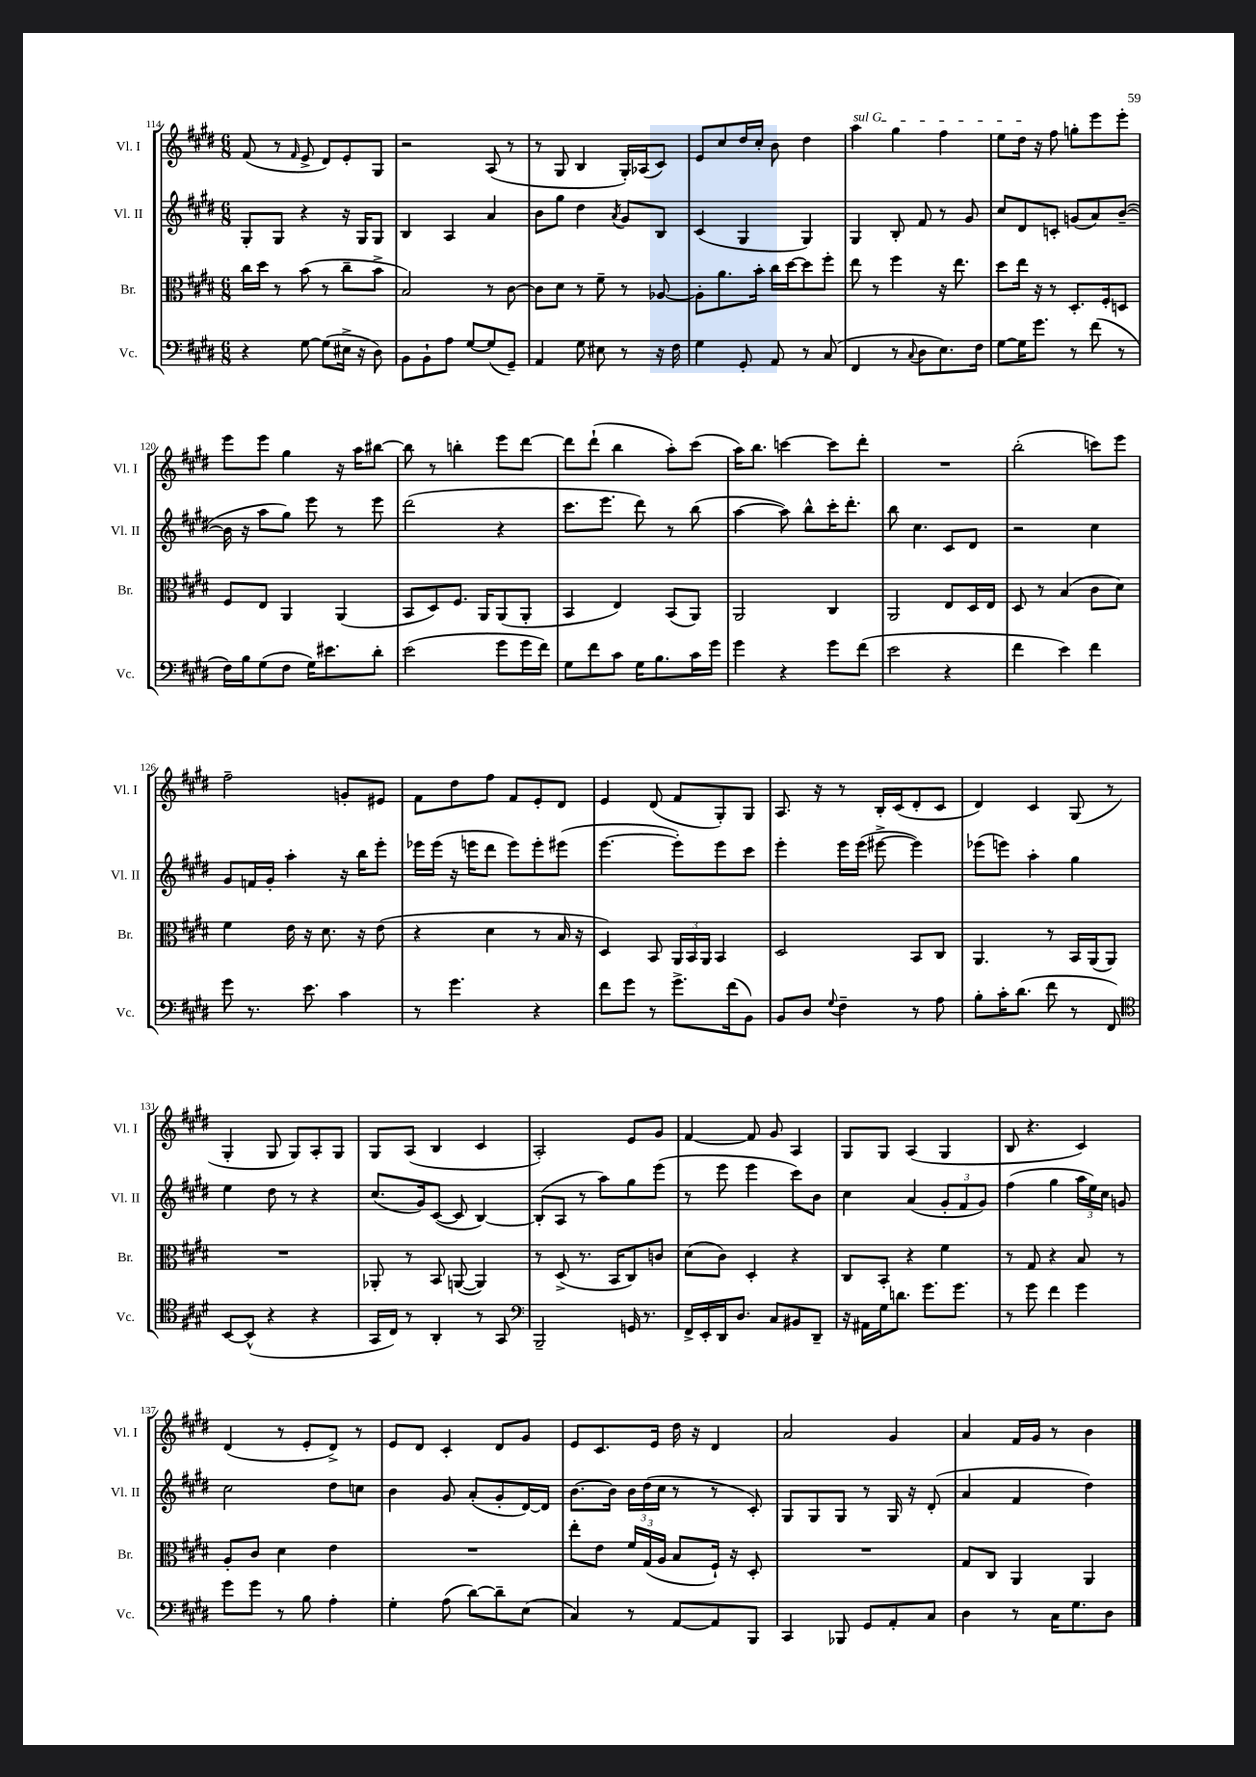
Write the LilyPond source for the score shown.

<<
\new StaffGroup <<
\new Staff = "s0" \with { instrumentName = "Vl. I" shortInstrumentName = "Vl. I" } {
    \clef treble \key e \major \numericTimeSignature \time 6/8
    \autoBeamOff fis'8( r8 \grace { fis'16 } e'8-> dis'8[) e'8-. gis8] |
    r2 a8( r8 |
    r8 gis8 b4 gis16[-.) aes16( cis'8]) |
    e'8[ cis''8 dis''16 cis''16]-. b'8 dis''4 |
    \once \override TextSpanner.bound-details.left.text = \markup { \italic "sul G" } a''4\startTextSpan gis''4 fis''4 |
    e''8[ dis''16]\stopTextSpan r16 fis''8 g''8[-. e'''8 e'''8]-. |
    e'''8[ e'''8] gis''4 r16 a''16[ bis''8]~ |
    bis''8 r8 b''4-. e'''8[ dis'''8]~ |
    dis'''8[ dis'''8]-!( b''4 a''8[-.) cis'''8]( |
    a''16[) b''8.] c'''4~ c'''8[ dis'''8]-. |
    R2. |
    b''2-.( c'''8[) e'''8] |
    fis''2-- g'8[-. eis'8] |
    fis'8[ dis''8 fis''8] fis'8[ e'8-. dis'8] |
    e'4 dis'8( fis'8[ gis8-.) gis8] |
    a8. r16 r8 b16[-. cis'16( dis'8-. cis'8] |
    dis'4) cis'4 gis8( r8 |
    gis4-. gis8 gis8[) a8-. gis8] |
    gis8[ a8]( b4 cis'4 |
    a2-.) e'8[ gis'8] |
    fis'4~ fis'8 gis'8 a4 |
    gis8[ gis8] a4( gis4 |
    b8 r4. cis'4) |
    dis'4( r8 e'8[-. dis'8]->) r8 |
    e'8[ dis'8] cis'4-. dis'8[ gis'8] |
    e'8[ cis'8. e'16] dis''16 r16 dis'4 |
    a'2 gis'4 |
    a'4 fis'16[ gis'16] r8 b'4 \bar "|." |
}
\new Staff = "s1" \with { instrumentName = "Vl. II" shortInstrumentName = "Vl. II" } {
    \clef treble \key e \major \numericTimeSignature \time 6/8
    \autoBeamOff gis8[-. gis8] r4 r16 gis16[ gis8] |
    b4 a4 a'4 |
    b'8[ gis''8] dis''4 \acciaccatura { a'8 } gis'8[ b8] |
    cis'4( gis4 gis4) |
    gis4 b8-. fis'8 r8 gis'8 |
    cis''8[ dis'8 c'8]-. g'8[( a'8) b'8]~--( |
    b'16 r16 a''8[ gis''8]) e'''8 r8 e'''8 |
    dis'''2( r4 |
    cis'''8.[ e'''8.] dis'''8) r8 b''8( |
    a''4~ a''8) b''8[-^ cis'''16-. dis'''8.]-. |
    b''8 cis''4. cis'8[ dis'8] |
    r2 cis''4 |
    gis'8[ f'16 gis'16]-. a''4-. r16 b''16[ e'''8]-. |
    ees'''16[ ees'''16]( r16 e'''16[ dis'''8] e'''8[) e'''8-. eis'''8]( |
    e'''4.~ e'''8[-.) e'''8 cis'''8] |
    e'''4-. e'''16[ e'''16]( eis'''8~-> eis'''4) |
    ees'''8[( e'''8]) a''4-. gis''4 |
    e''4 dis''8 r8 r4 |
    cis''8.[( gis'16) cis'8]~( cis'8 b4~) |
    b8[-.( a8] r8 a''8[) gis''8 e'''8]( |
    r8 e'''8 e'''4 cis'''8[) b'8] |
    cis''4 a'4( \tuplet 3/2 { gis'8[-. fis'8 gis'8]) } |
    fis''4( gis''4 \tuplet 3/2 { a''16[ e''16) cis''16] } g'8 |
    cis''2 dis''8[ c''8] |
    b'4 gis'8 a'8[-.( gis'8-. dis'16~) dis'16] |
    b'8.[~ b'16] \tuplet 3/2 { b'16[ dis''16( cis''16] } r8 r8 cis'8-.) |
    gis8[ gis8 gis8] r8 gis16 r16 dis'8-.( |
    a'4 fis'4 dis''4) \bar "|." |
}
\new Staff = "s2" \with { instrumentName = "Br." shortInstrumentName = "Br." } {
    \clef alto \key e \major \numericTimeSignature \time 6/8
    \autoBeamOff cis''16[ dis''16] r8 b'8( r8 cis''8[-- b'8]-> |
    b2) r8 cis'8~ |
    cis'8[ dis'8] r8 fis'8-- r8 aes8~ |
    aes8[-. a'8. b'16]-. cis''16[ dis''16~ dis''8 fis''8]-. |
    e''8 r8 fis''4 r16 e''8. |
    dis''8[ e''16] r16 r8 dis8.[-. fis16-. d8] |
    fis8[ e8] a,4 a,4( |
    b,8[ dis8) fis8.] a,16[ a,8( a,8]-. |
    b,4 e4) b,8[( a,8]) |
    a,2 cis4 |
    a,2 e8[ dis16 e16] |
    dis8 r8 b4( cis'8[ dis'8]) |
    fis'4 e'16 r16 dis'8. r16 e'8( |
    r4 dis'4 r8 b16 r16 |
    dis4) b,8 \tuplet 3/2 { a,16[ b,16 a,16] } b,4 |
    dis2 b,8[ cis8] |
    a,4. r8 b,16[ a,16( a,8]) |
    R2. |
    aes,8-. r8 b,8 a,8~( a,4) |
    r8 dis8->( r8. b,16[ cis8) c'8] |
    dis'8[( cis'8]) dis4-. r4 |
    cis8[ b,8]-. r4 fis'4 |
    r8 gis8 r4 b8 r8 |
    a8[-. cis'8] dis'4 e'4 |
    R2. |
    e''8[-. e'8] \tuplet 3/2 { fis'16[ gis16( a16] } b8[ fis16]-!) r16 dis8-. |
    R2. |
    gis8[ cis8] a,4 a,4 \bar "|." |
}
\new Staff = "s3" \with { instrumentName = "Vc." shortInstrumentName = "Vc." } {
    \clef bass \key e \major \numericTimeSignature \time 6/8
    \autoBeamOff r4 gis8~ gis8[( eis16]-> r16 dis8) |
    b,8[ b,8-! a8] gis8[~ gis8( gis,8]--) |
    a,4 gis8 eis8 r8 r16 fis16 |
    gis4 gis,8-. a,8 r8 cis8( |
    fis,4 r8 \appoggiatura { cis8 } dis8[ e8.) fis16] |
    gis8[~ gis16 gis'8.] r8 fis'8( r8 |
    fis16[) b16 gis8( fis8] gis16[) eis'8. dis'8]-. |
    e'2( gis'8[ gis'16 fis'16]) |
    gis8[ fis'8 cis'8] gis16[ b8. cis'16 gis'16] |
    gis'4 r4 gis'8[ fis'8]( |
    e'2 r4 |
    fis'4 e'4) fis'4 |
    gis'8 r8. e'8. cis'4 |
    r8 gis'4. r4 |
    fis'8[ gis'8] r8 gis'8.[-> fis'16( b,8]) |
    b,8[ dis8] \appoggiatura { gis8 } fis4-- r8 a8 |
    b8[-. cis'16-. dis'8.]( fis'8 r8 fis,8) |
    \clef tenor b,8[~ b,8]-^( r4 r4 |
    gis,16[ cis16]) r8 a,4-. r8 gis,8 |
    \clef bass b,,2-- g,16 r8. |
    fis,16[-> e,16-. dis,16 dis8.] cis8[ bis,8 dis,8]-- |
    r16 ais,16[ gis16 d'8.] gis'8.[ gis'8.] |
    r8 gis'8 fis'4 gis'4 |
    gis'8[ gis'8] r8 b8 a4-. |
    gis4-. a8( dis'8[~) dis'8-- e8]( |
    cis4) r8 a,8[~ a,8 b,,8] |
    cis,4 bes,,8 gis,8[ a,8-. cis8] |
    dis4 r8 cis16[ gis8. dis8] \bar "|." |
}
>>
>>
\layout { \context { \Score currentBarNumber = #114 } }
